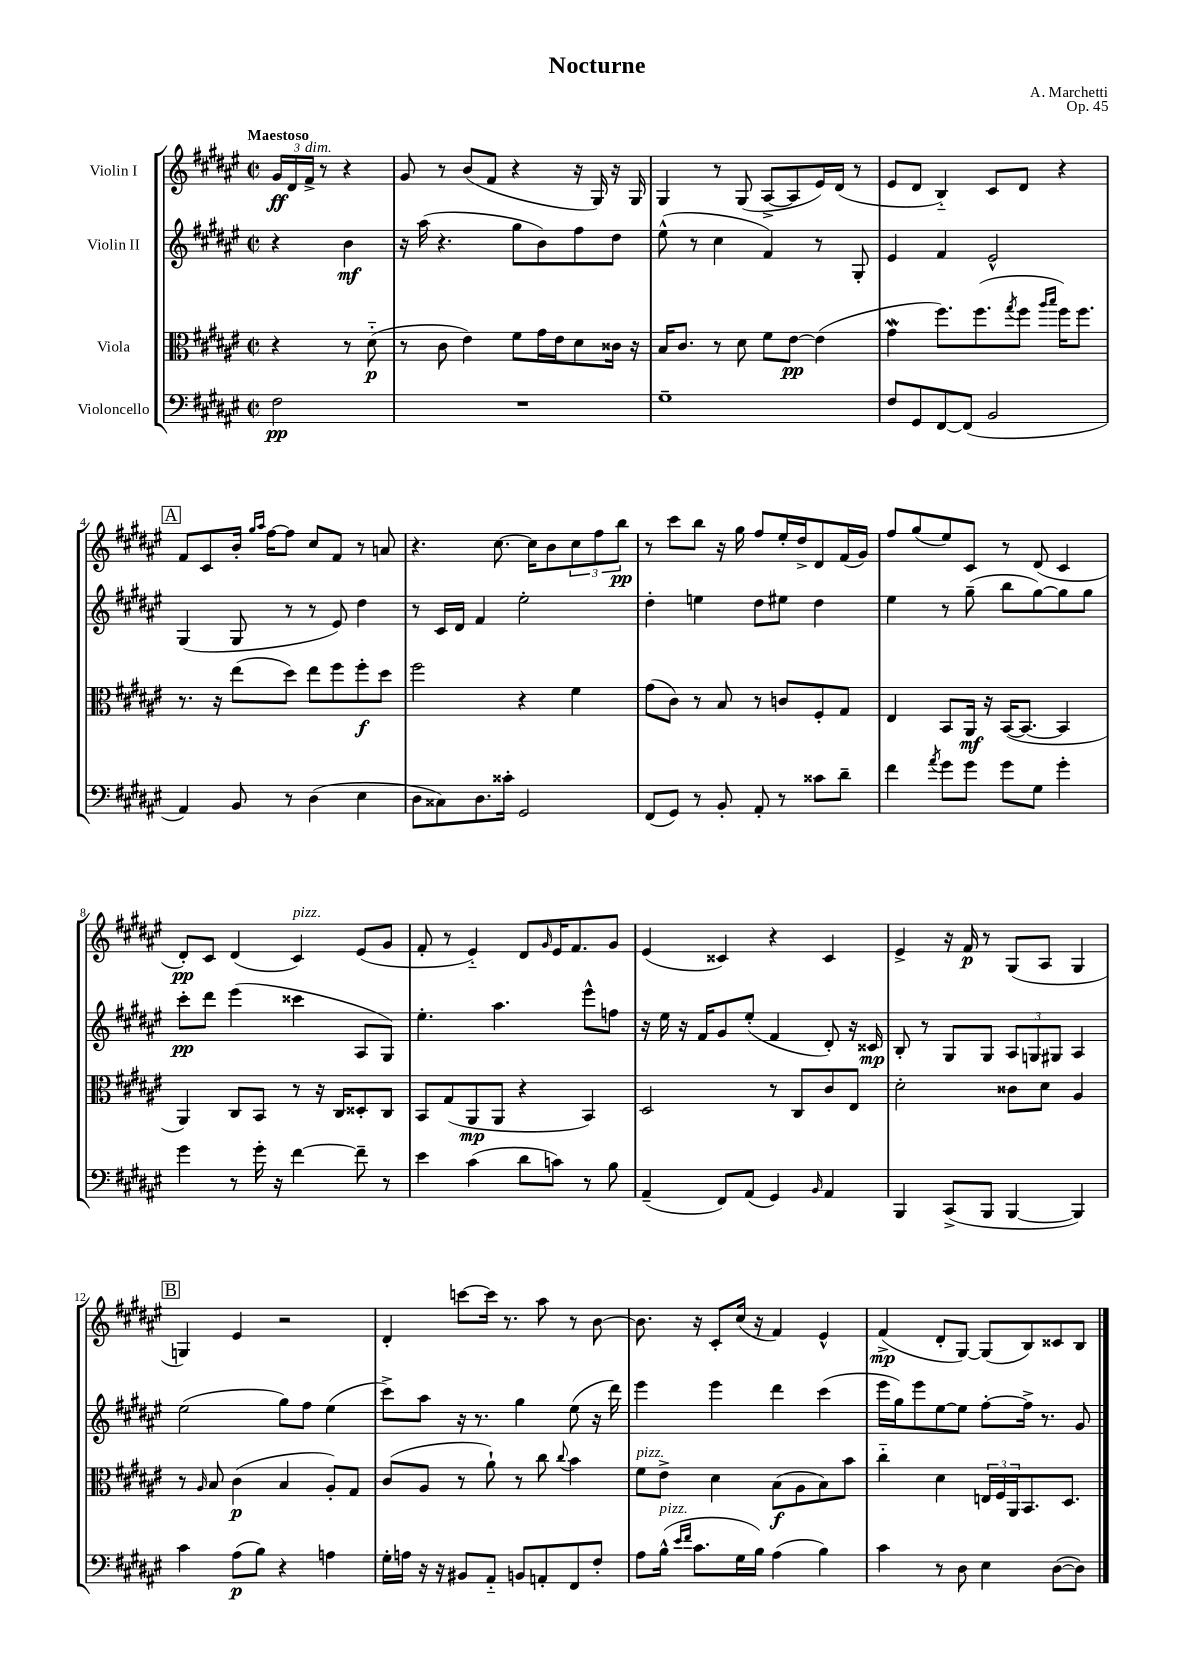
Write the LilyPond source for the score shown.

\header { title = "Nocturne" composer = "A. Marchetti" opus = "Op. 45" }
<<
\new StaffGroup <<
\new Staff = "s0" \with { instrumentName = "Violin I" } {
    \clef treble \key fis \major \defaultTimeSignature \time 2/2 \partial 2 \tempo "Maestoso"
    \tuplet 3/2 { gis'16\ff dis'16 fis'16->^\markup { \italic "dim." } } r8 r4 |
    gis'8 r8 b'8( fis'8 r4 r16 gis16) r16 gis16 |
    gis4 r8 gis8( ais8~-> ais8 eis'16) dis'16( r8 |
    eis'8 dis'8 b4-_) cis'8 dis'8 r4 |
    \mark \markup { \box "A" } fis'8 cis'8 b'16-. \grace { gis''16 ais''16 } fis''16~ fis''8 cis''8 fis'8 r8 a'8 |
    r4. cis''8.~ cis''16 b'8 \tuplet 3/2 { cis''8 fis''8 b''8\pp } |
    r8 cis'''8 b''8 r16 gis''16 fis''8 eis''16-. dis''16-> dis'8 fis'16( gis'16) |
    fis''8 gis''8( eis''8) cis'8 r8 dis'8( cis'4 |
    dis'8-.\pp) cis'8 dis'4( cis'4^\markup { \italic "pizz." }) eis'8( gis'8 |
    fis'8-. r8 eis'4-_) dis'8 \grace { gis'16 } eis'16 fis'8. gis'8 |
    eis'4( cisis'4) r4 cisis'4 |
    eis'4-> r16 fis'16\p r8 gis8( ais8 gis4 |
    \mark \markup { \box "B" } g4) eis'4 r2 |
    dis'4-. c'''8~ c'''16 r8. ais''8 r8 b'8~ |
    b'8. r16 cis'8-. cis''16( r16 fis'4) eis'4-^ |
    fis'4->\mp( dis'8-. gis8~) gis8( b8) cisis'8 b8 \bar "|." |
}
\new Staff = "s1" \with { instrumentName = "Violin II" } {
    \clef treble \key fis \major \defaultTimeSignature \time 2/2 \partial 2
    r4 b'4\mf |
    r16 ais''16( r4. gis''8 b'8) fis''8 dis''8 |
    eis''8-^( r8 cis''4 fis'4) r8 gis8-. |
    eis'4 fis'4 eis'2-^ |
    \mark \markup { \box "A" } gis4( gis8 r8 r8 eis'8) dis''4 |
    r8 cis'16 dis'16 fis'4 eis''2-. |
    dis''4-. e''4 dis''8 eis''8 dis''4 |
    eis''4 r8 gis''8--( b''8 gis''8~) gis''8 gis''8 |
    cis'''8-.\pp dis'''8 eis'''4( cisis'''4 ais8 gis8) |
    eis''4.-. ais''4. eis'''8-^ f''8 |
    r16 eis''16 r16 fis'16 gis'8 eis''8-.( fis'4 dis'8-.) r16 cisis'16\mp |
    b8-. r8 gis8 gis8 \tuplet 3/2 { ais8 g8 gis8 } ais4 |
    \mark \markup { \box "B" } eis''2( gis''8) fis''8 eis''4( |
    cis'''8->) ais''8 r16 r8. gis''4 eis''8( r16 dis'''16) |
    eis'''4 eis'''4 dis'''4 cis'''4( |
    eis'''16 gis''16) eis'''8 eis''8~ eis''8 fis''8~-. fis''16-> r8. gis'8 \bar "|." |
}
\new Staff = "s2" \with { instrumentName = "Viola" } {
    \clef alto \key fis \major \defaultTimeSignature \time 2/2 \partial 2
    r4 r8 dis'8-_\p( |
    r8 cis'8 eis'4) fis'8 gis'16 eis'16 dis'8 cisis'16 r16 |
    b16 cis'8. r8 dis'8 fis'8 eis'8~\pp eis'4( |
    gis'4\mordent fis''8.) fis''8.( \acciaccatura { gis''8 } fis''8 \grace { ais''16 b''16 } fis''16) fis''8. |
    \mark \markup { \box "A" } r8. r16 eis''8( dis''8) eis''8 fis''8 fis''8-.\f dis''8 |
    fis''2 r4 fis'4 |
    gis'8( cis'8) r8 b8 r8 c'8 fis8-. gis8 |
    eis4 b,8 ais,16\mf r16 b,16~( b,8.~ b,4 |
    ais,4) cis8 b,8 r8 r16 cis16 disis8-. cis8 |
    b,8 gis8( ais,8\mp ais,8 r4 b,4) |
    dis2 r8 cis8 cis'8 eis8 |
    dis'2-. cisis'8 dis'8 ais4 |
    \mark \markup { \box "B" } r8 \grace { ais16 } b8 cis'4\p( b4 ais8-.) gis8 |
    cis'8( ais8 r8 ais'8-!) r8 cis''8 \appoggiatura { cis''8 } b'4 |
    fis'8^\markup { \italic "pizz." } eis'8-> dis'4 b8\f( ais8 b8) b'8 |
    cis''4-_ dis'4 \tuplet 3/2 { e16 fis16 ais,16 } b,8. dis8. \bar "|." |
}
\new Staff = "s3" \with { instrumentName = "Violoncello" } {
    \clef bass \key fis \major \defaultTimeSignature \time 2/2 \partial 2
    fis2\pp |
    R1 |
    gis1-- |
    fis8 gis,8 fis,8~ fis,8( b,2 |
    \mark \markup { \box "A" } ais,4) b,8 r8 dis4( eis4 |
    dis8 cisis8) dis8. cisis'16-. gis,2 |
    fis,8( gis,8) r8 b,8-. ais,8-. r8 cisis'8 dis'8-- |
    fis'4 \acciaccatura { ais'8 } gis'8 gis'8 gis'8 gis8 gis'4-. |
    gis'4 r8 gis'16-. r16 fis'4~ fis'8-- r8 |
    eis'4 cis'4( dis'8 c'8) r8 b8 |
    ais,4--( fis,8) ais,8( gis,4) \grace { b,16 } ais,4 |
    b,,4 cis,8->( b,,8 b,,4~ b,,4) |
    \mark \markup { \box "B" } cis'4 ais8\p( b8) r4 a4 |
    gis16-. a16 r16 r16 bis,8 ais,8-_ b,8 a,8-. fis,8 fis8-. |
    ais8 b16-^^\markup { \italic "pizz." }( \grace { eis'16 fis'16 } cis'8. gis16 b16) ais4( b4) |
    cis'4 r8 dis8 eis4 dis8~( dis8) \bar "|." |
}
>>
>>
